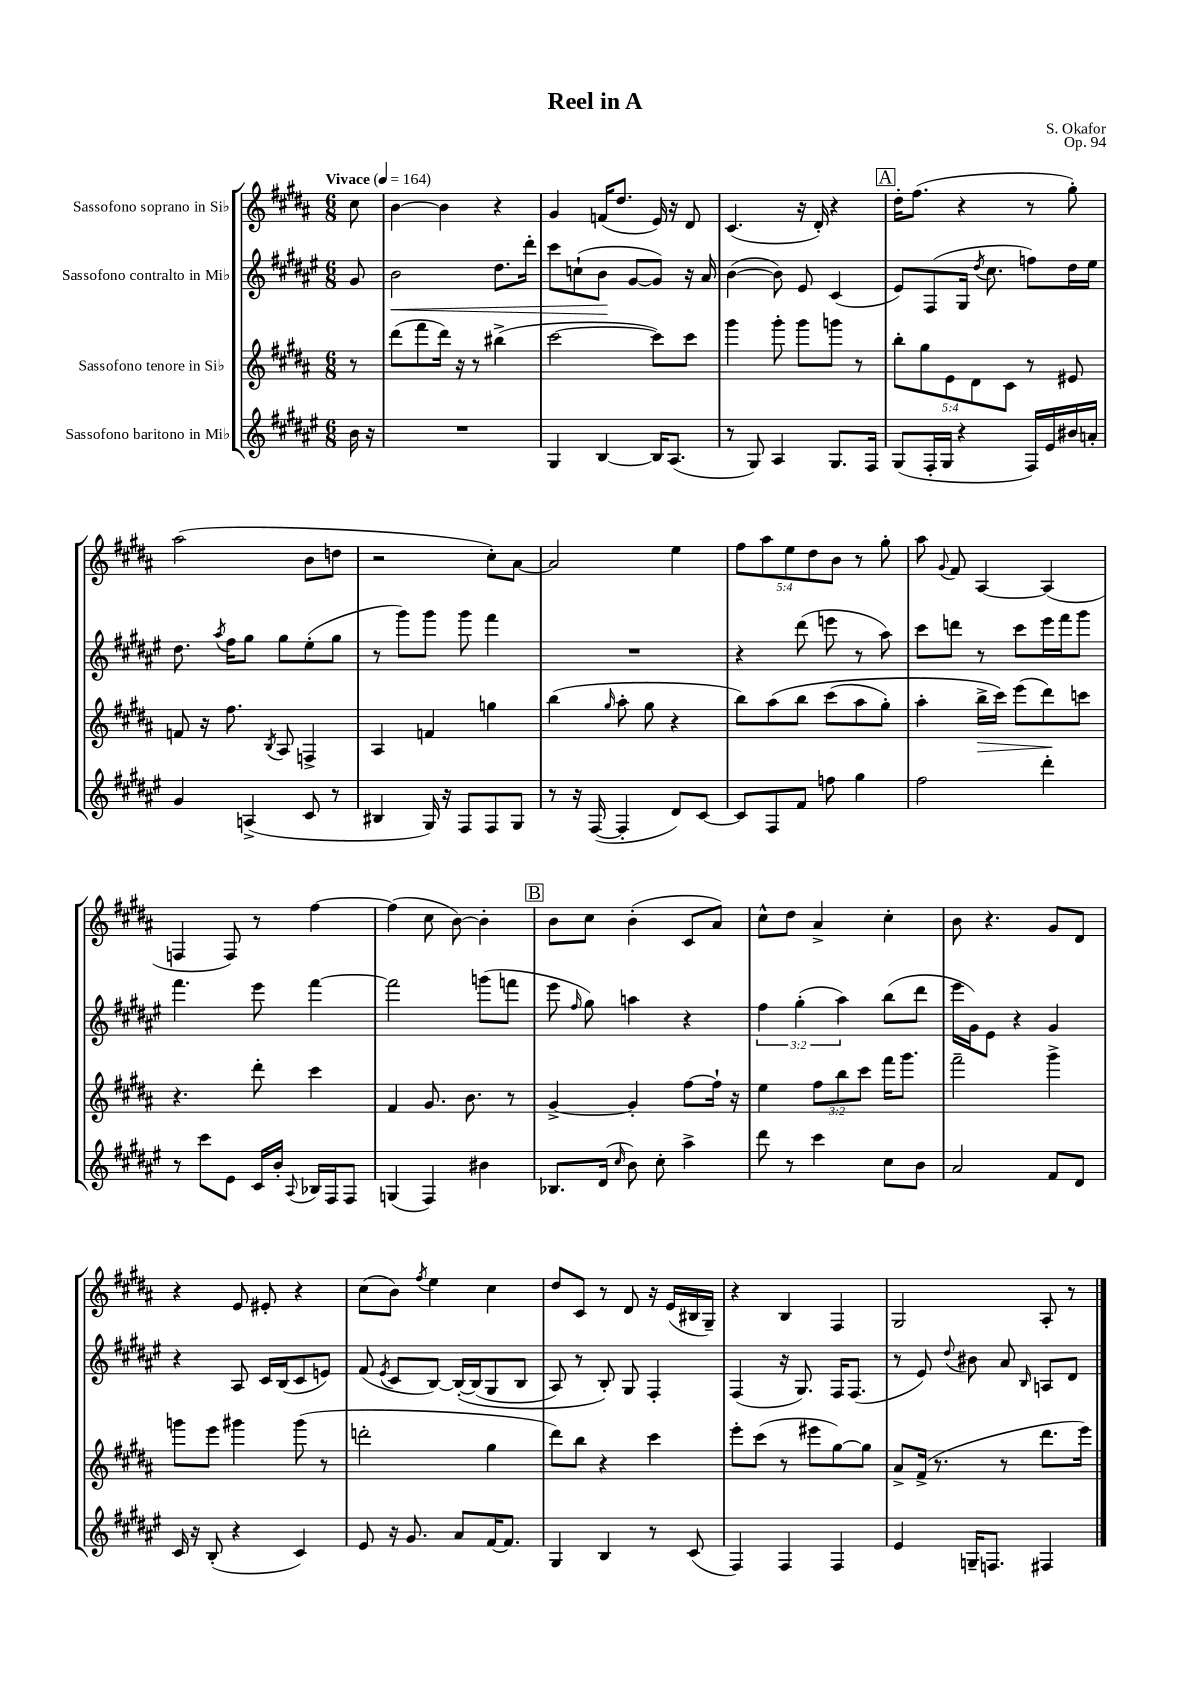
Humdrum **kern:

**kern	**kern	**dynam	**kern	**dynam	**kern
*part4	*part3	*part3	*part2	*part2	*part1
*staff4	*staff3	*staff3	*staff2	*staff2	*staff1
*I"Sassofono baritono in Mi♭	*I"Sassofono tenore in Si♭	*	*I"Sassofono contralto in Mi♭	*	*I"Sassofono soprano in Si♭
*clefG2	*clefG2	*	*clefG2	*	*clefG2
*k[f#c#g#d#a#e#]	*k[f#c#g#d#a#]	*	*k[f#c#g#d#a#e#]	*	*k[f#c#g#d#a#]
*M6/8	*M6/8	*	*M6/8	*	*M6/8
*MM164	*MM164	*	*MM164	*	*MM164
=	=	=	=	=	=
!	!	!	!	!	!LO:TX:a:B:t=Vivace
16b\	8r	.	8g#/	.	8cc#\
16r	.	.	.	.	.
=1	=1	=1	=1	=1	=1
!	!	!	!	!LO:HP:b	!
2.r	(8ddd#\L	.	2b\	<	[4b\
.	8fff#\	.	.	.	.
.	16ddd#\Jk)	.	.	.	4b\]
.	16r	.	.	.	.
.	8r	.	.	.	.
.	(4bb#X^\	.	8.dd#\L	.	4r
.	.	.	16ddd#'\Jk	.	.
=2	=2	=2	=2	=2	=2
4G#/	[2ccc#\	.	8ccc#\L	.	4g#/
.	.	.	(8ccn`\	.	.
[4B/	.	.	8b\J	.	(16fn/KL
.	.	.	.	.	8.dd#/J
.	.	.	[8g#/L	[	.
16B/KL]	8ccc#\L])	.	8g#/J])	.	16e/)
(8.A#/J	.	.	.	.	16r
.	8ccc#\J	.	16r	.	8d#/
.	.	.	16a#/	.	.
=3	=3	=3	=3	=3	=3
8r	4ggg#\	.	([4b\	.	(4.c#/
8G#/)	.	.	.	.	.
4A#/	8ggg#'\	.	8b\])	.	.
.	8ggg#\L	.	8e#/	.	16r
.	.	.	.	.	16d#'/)
8.G#/L	8gggn\J	.	(4c#/	.	4r
.	8r	.	.	.	.
16F#/Jk	.	.	.	.	.
!!LO:REH:place=s1:t=A
=4	=4	=4	=4	=4	=4
(8G#/L	10bb'\L	.	8e#/L)	.	16dd#'\KL
.	.	.	.	.	(8.ff#\J
.	10gg#\	.	.	.	.
16F#'/L	.	.	(8F#/	.	.
16G#/JJ	.	.	.	.	.
.	10e\	.	.	.	.
4r	.	.	16G#/Jk	.	4r
.	10d#\	.	.	.	.
.	.	.	8qdd#/	.	.
.	.	.	8.cc#\	.	.
.	10c#\J	.	.	.	.
16F#/LL)	8r	.	8ffn\L)	.	8r
16e#/	.	.	.	.	.
16b#X/	8e#X/	.	16dd#\L	.	8gg#'\)
16an'/JJ	.	.	16ee#\JJ	.	.
!!LO:LB:g=z
=5	=5	=5	=5	=5	=5
4g#/	8fn/	.	8.dd#\	.	(2aa#\
.	16r	.	.	.	.
.	.	.	8qaa#/	.	.
.	8.ff#\	.	16ff#\KL	.	.
(4An^/	.	.	8gg#\J	.	.
.	8qB/	.	.	.	.
.	8A#/	.	8gg#\L	.	.
8c#/	4Fn^/	.	(8ee#'\	.	8b\L
8r	.	.	8gg#\J	.	8ddn\J
=6	=6	=6	=6	=6	=6
4B#X/	4A#/	.	8r	.	2r
.	.	.	8ggg#\L)	.	.
16G#/)	4fn/	.	8ggg#\J	.	.
16r	.	.	.	.	.
8F#/L	.	.	8ggg#\	.	.
8F#/	4ggn\	.	4fff#\	.	8cc#'\L)
8G#/J	.	.	.	.	[8a#\J
=7	=7	=7	=7	=7	=7
8r	(4bb\	.	2.r	.	2a#/]
16r	.	.	.	.	.
([16F#/	.	.	.	.	.
.	16qqgg#/	.	.	.	.
4F#'/]	8aa#'\	.	.	.	.
.	8gg#\	.	.	.	.
8d#/L)	4r	.	.	.	4ee\
[8c#/J	.	.	.	.	.
=8	=8	=8	=8	=8	=8
8c#/L]	8bb\L)	.	4r	.	10ff#\L
.	.	.	.	.	10aa#\
8F#/	(8aa#\	.	.	.	.
.	.	.	.	.	10ee\
8f#/J	8bb\J	.	(8ddd#\	.	.
.	.	.	.	.	10dd#\
8ffn\	(8ccc#\L	.	8eeen\	.	.
.	.	.	.	.	10b\J
4gg#\	8aa#\	.	8r	.	8r
.	8gg#'\J)	.	8aa#\)	.	8gg#'\
=9	=9	=9	=9	=9	=9
2ff#\	4aa#'\	.	8ccc#\L	.	8aa#\
.	.	.	.	.	8qqg#/
.	.	.	8dddn\J	.	8f#/
!	!	!LO:HP:b	!	!	!
.	16bb^\LL	>	8r	.	[4A#/
.	16ccc#\JJ)	.	.	.	.
.	(8eee\L	.	8ccc#\L	.	.
4ddd#'\	8ddd#\)	.	16eee#\L	.	(4A#/]
.	.	.	16fff#\J	.	.
.	8cccn\J	]	8ggg#\J	.	.
!!LO:LB:g=z
=10	=10	=10	=10	=10	=10
8r	4.r	.	4.fff#\	.	4Fn/
8ccc#\L	.	.	.	.	.
8e#\J	.	.	.	.	8F/)
16c#/LL	8ddd#'\	.	8eee#\	.	8r
16b'/JJ	.	.	.	.	.
8qqA#/	.	.	.	.	.
16B-X/LL	4ccc#\	.	[4fff#\	.	[4ff#\
16F#/J	.	.	.	.	.
8F#/J	.	.	.	.	.
=11	=11	=11	=11	=11	=11
(4Gn/	4f#/	.	2fff#\]	.	(4ff#\]
4F#/)	8.g#/	.	.	.	8cc#\
.	.	.	.	.	[8b\)
.	8.b\	.	.	.	.
4b#X\	.	.	(8gggn\L	.	4b'\]
.	8r	.	8fffn\J	.	.
!!LO:REH:place=s1:t=B
=12	=12	=12	=12	=12	=12
8.B-X/L	[4g#^/	.	8eee#\	.	8b\L
.	.	.	16qqff#/	.	.
.	.	.	8gg#\)	.	8cc#\J
(16d#/Jk	.	.	.	.	.
16qqcc#/	.	.	.	.	.
8b\)	4g#'/]	.	4aan\	.	(4b'\
8cc#'\	.	.	.	.	.
4aa#^\	[8ff#\L	.	4r	.	8c#/L
.	16ff#`\Jk]	.	.	.	8a#/J)
.	16r	.	.	.	.
=13	=13	=13	=13	=13	=13
8ddd#\	4ee\	.	6ff#\	.	8cc#^^\L
8r	.	.	.	.	8dd#\J
.	.	.	(6gg#'\	.	.
4ccc#\	12ff#\L	.	.	.	4a#^/
.	12bb\	.	6aa#\)	.	.
.	12ccc#\J	.	.	.	.
8cc#\L	16fff#\KL	.	(8bb\L	.	4cc#'\
.	8.ggg#\J	.	.	.	.
8b\J	.	.	8ddd#\J	.	.
=14	=14	=14	=14	=14	=14
2a#/	2fff#~\	.	16eee#\LL	.	8b\
.	.	.	16g#\J)	.	.
.	.	.	8e#\J	.	4.r
.	.	.	4r	.	.
8f#/L	4ggg#^\	.	4g#/	.	8g#/L
8d#/J	.	.	.	.	8d#/J
!!LO:LB:g=z
=15	=15	=15	=15	=15	=15
16c#/	8gggn\L	.	4r	.	4r
16r	.	.	.	.	.
(8B'/	8eee\J	.	.	.	.
4r	4ggg#X\	.	8A#/	.	8e/
.	.	.	16c#/LL	.	8e#X'/
.	.	.	(16B/J	.	.
4c#/)	(8ggg#\	.	8c#/	.	4r
.	8r	.	8en/J)	.	.
=16	=16	=16	=16	=16	=16
8e#/	2dddn'\	.	(8f#/	.	(8cc#\L
.	.	.	8qe#/	.	.
16r	.	.	8c#/L	.	8b\J)
8.g#/	.	.	.	.	.
.	.	.	.	.	8qff#/
.	.	.	[8B/J)	.	4ee\
8a#/L	.	.	(16B'/LL_	.	.
.	.	.	(16B/J]	.	.
[16f#/K	4gg#\	.	8G#/	.	4cc#\
8.f#/J]	.	.	.	.	.
.	.	.	8B/J	.	.
=17	=17	=17	=17	=17	=17
4G#/	8ddd#\L)	.	8A#/)	.	8dd#/L
.	8bb\J	.	8r	.	8c#/J
4B/	4r	.	8B'/)	.	8r
.	.	.	8G#/	.	8d#/
8r	4ccc#\	.	4F#'/	.	16r
.	.	.	.	.	(16e/LL
(8c#/	.	.	.	.	16B#X/
.	.	.	.	.	16G#~/JJ)
=18	=18	=18	=18	=18	=18
4F#/)	8eee'\L	.	(4F#/	.	4r
.	(8ccc#\J	.	.	.	.
4F#/	8r	.	16r	.	4B/
.	.	.	8.G#/)	.	.
.	8eee#X\L	.	.	.	.
4F#/	[8gg#\)	.	16F#/KL	.	4F#/
.	.	.	(8.F#/J	.	.
.	8gg#\J]	.	.	.	.
=19	=19	=19	=19	=19	=19
4e#/	8a#^/L	.	8r	.	2G#/
.	(16f#^/Jk	.	8e#/)	.	.
.	8.r	.	.	.	.
.	.	.	8qqdd#/	.	.
16Gn~/KL	.	.	8b#X\	.	.
8.Fn/J	.	.	.	.	.
.	8r	.	8a#/	.	.
.	.	.	16qqB/	.	.
4F#X/	8.ddd#\L	.	8An/L	.	8A#'/
.	.	.	8d#/J	.	8r
.	16eee\Jk)	.	.	.	.
==	==	==	==	==	==
*-	*-	*-	*-	*-	*-
